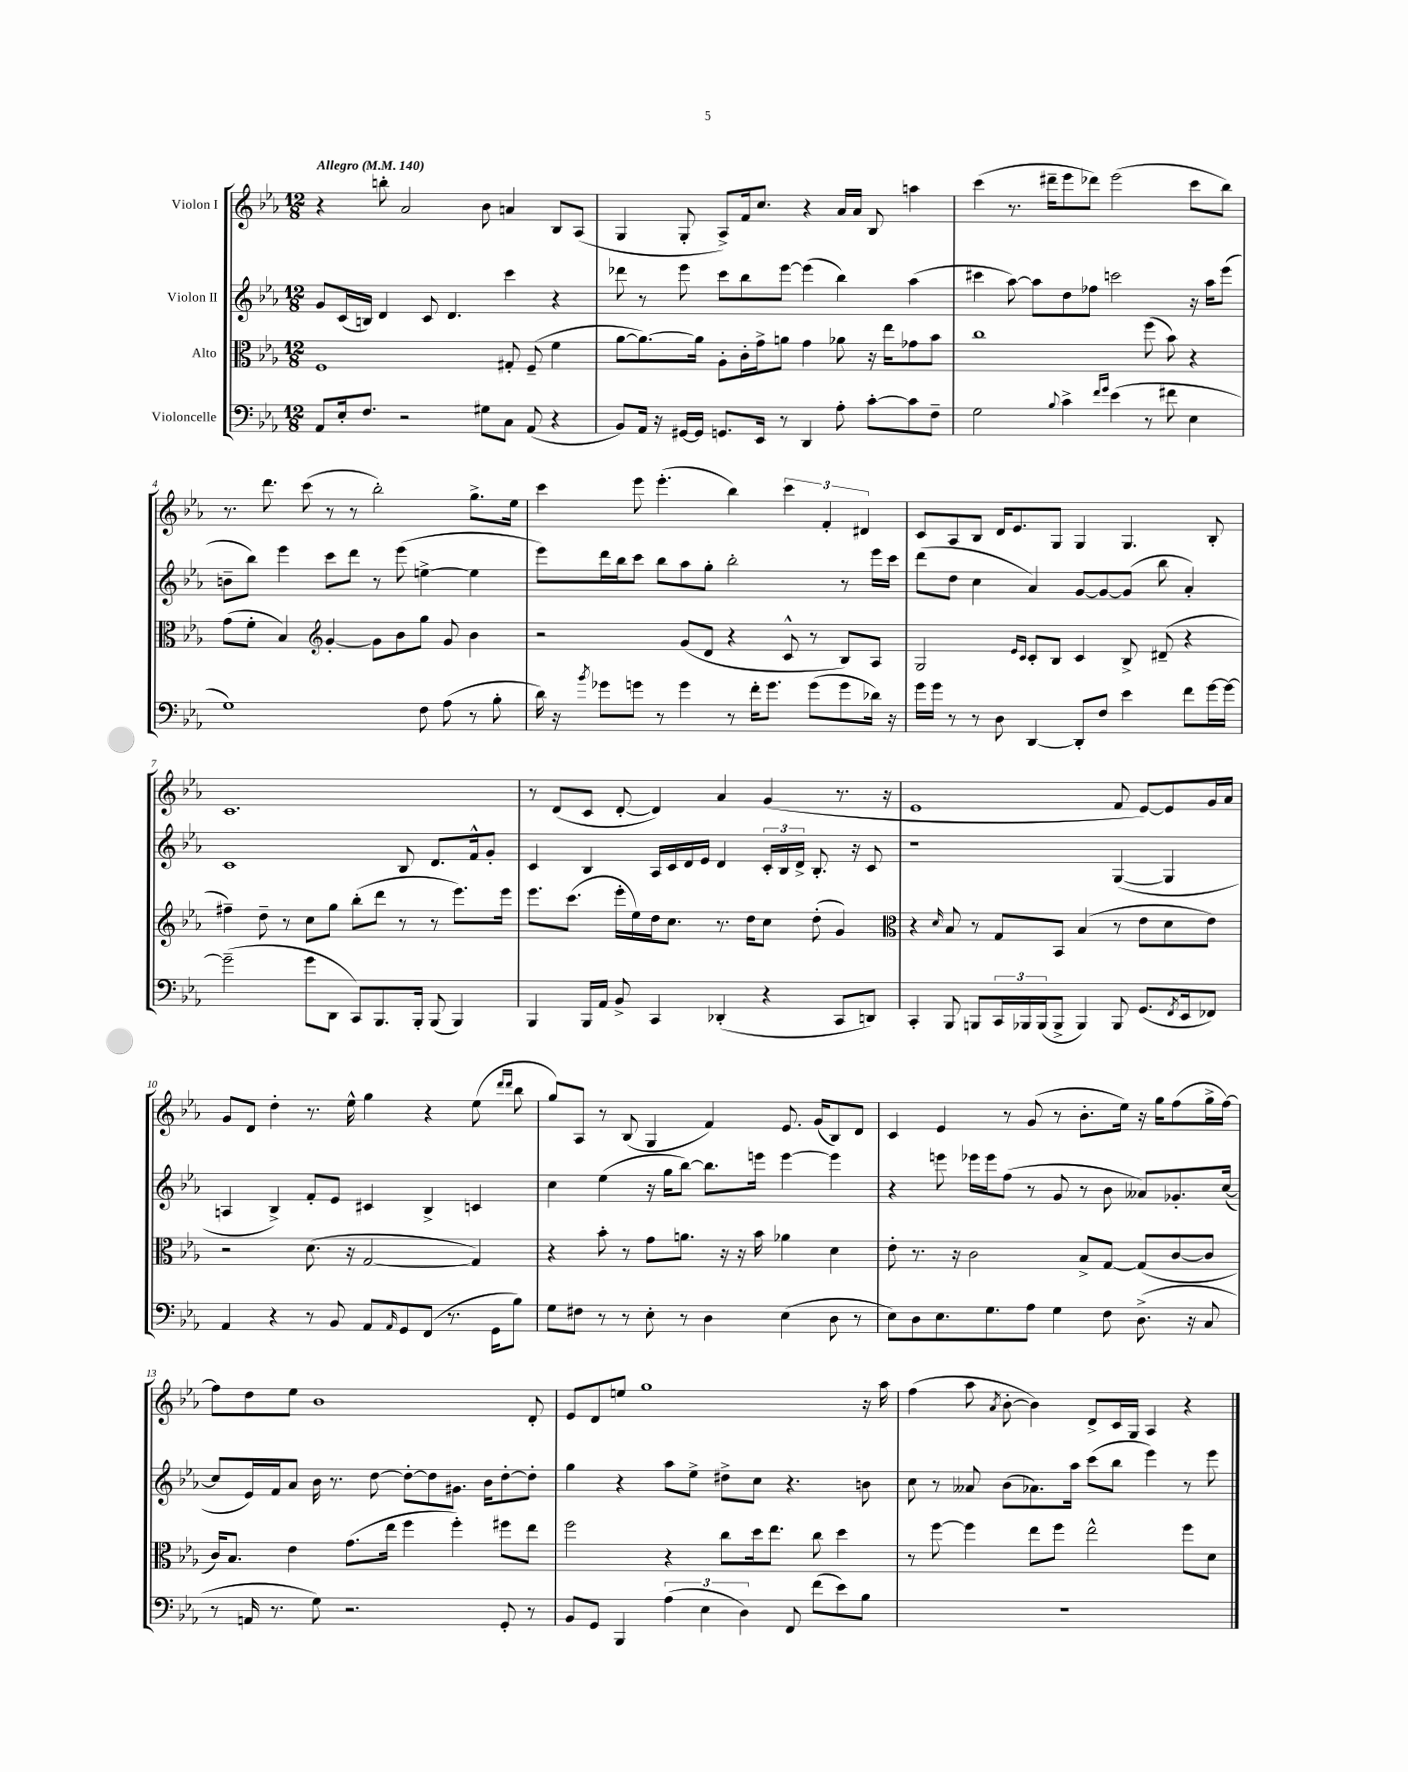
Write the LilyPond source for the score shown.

<<
\new StaffGroup <<
\new Staff = "s0" \with { instrumentName = "Violon I" } {
    \clef treble \key ees \major \numericTimeSignature \time 12/8 \tempo "Allegro" 4 = 140
    r4 b''8-. aes'2 bes'8 a'4 bes8 aes8( |
    g4 g8-. aes8->) f'16 c''8. r4 aes'16 aes'16 bes8 a''4 |
    c'''4( r8. dis'''16-- ees'''8 des'''8) ees'''2( c'''8 bes''8) |
    r8. d'''8. c'''8( r8 r8 bes''2-.) g''8.-> ees''16 |
    c'''4 ees'''8 ees'''4.-.( bes''4) \tuplet 3/2 { c'''4 f'4-. dis'4 } |
    c'8 aes8 bes8 d'16 ees'8. g8 g4 g4. bes8-. |
    c'1. |
    r8 d'8( c'8 d'8~-. d'4) aes'4 g'4( r8. r16 |
    ees'1 f'8 ees'8~) ees'8 g'16 aes'16 |
    g'8 d'8 d''4-. r8. ees''16-^ g''4 r4 ees''8( \grace { d'''16 d'''16 } bes''8 |
    g''8) aes8 r8 bes8( g4 f'4) ees'8. g'16( bes8) d'8 |
    c'4 ees'4 r8 g'8( r8 bes'8.-. ees''16) r16 g''16 f''8( g''16-> f''16~) |
    f''8 d''8 ees''8 bes'1 d'8-. |
    ees'8 d'8 e''8 g''1 r16 aes''16 |
    f''4( aes''8 \acciaccatura { aes'8 } bes'8~-. bes'4) d'8-> c'16 g16 aes4 r4 \bar "|." |
}
\new Staff = "s1" \with { instrumentName = "Violon II" } {
    \clef treble \key ees \major \numericTimeSignature \time 12/8
    g'8 c'16( b16) d'4 c'8 d'4. c'''4 r4 |
    des'''8 r8 ees'''8 c'''8 bes''8 ees'''8~ ees'''4( bes''4) aes''4( |
    cis'''4 aes''8~) aes''8 d''8 fes''8 c'''2 r16 aes''16 ees'''8( |
    b'8-- bes''8) ees'''4 c'''8 d'''8 r8 ees'''8( e''4~-> e''4 |
    ees'''8) d'''16 bes''16 c'''8 bes''8 aes''8 g''8-. bes''2-. r8 ees'''16 c'''16 |
    d'''8( d''8 c''4 aes'4) g'8~ g'8~ g'8( bes''8 aes'4-.) |
    c'1 bes8 d'8. f'16-^ g'8-. |
    c'4 bes4 aes16 c'16 d'16 ees'16 d'4 \tuplet 3/2 { c'16-. bes16 d'16-> } bes8.-. r16 c'8 |
    r1 g4~( g4 |
    a4 bes4->) f'8-. ees'8 cis'4 bes4-> c'4 |
    c''4 ees''4( r16 g''16 bes''8~) bes''8. e'''16 e'''4~ e'''4 |
    r4 e'''8 ees'''16 ees'''16 f''8( r8 g'8 r8 bes'8 aeses'8) ges'8.-. c''16~( |
    c''8 ees'16) f'16 aes'8 bes'16 r8. d''8~ d''8~-. d''8 gis'8. bes'16 d''8~-. d''8-. |
    g''4 r4 aes''8 ees''8-> dis''8-> c''8 r4. b'8 |
    c''8 r8 aeses'8 bes'8( aes'8.) aes''16 c'''8( bes''8 ees'''4) r8 ees'''8 \bar "|." |
}
\new Staff = "s2" \with { instrumentName = "Alto" } {
    \clef alto \key ees \major \numericTimeSignature \time 12/8
    f1 gis8-. f8--( f'4 |
    aes'8~ aes'8.~) aes'16 aes8-. c'16-. g'16-> a'8 g'4 aes'8 r16 ees''16 ges'8 bes'8 |
    c''1 f''8( bes'8) r4 |
    g'8( f'8-. bes4) \clef treble g'4~-. g'8 bes'8 g''8 g'8 bes'4 |
    r2 g'8( d'8 r4 c'8-^ r8 bes8) aes8 |
    g2 \grace { ees'16 c'16 } c'8-. bes8 c'4 bes8-> dis'8--( r4 |
    fis''4--) d''8-- r8 c''8 g''8 bes''8-.( d'''8 r8 r8 ees'''8.) ees'''16 |
    ees'''8. c'''8.( ees'''16-. ees''16) d''16 c''8. r8. d''16 c''8 d''8-.( g'4) |
    \clef alto r4 \grace { d'16 } bes8 r8 g8 bes,8 bes4( r8 ees'8 d'8 ees'8) |
    r2 d'8.( r16 g2~ g4) |
    r4 bes'8-. r8 g'8 a'8. r16 r16 bes'16 aes'4 d'4 |
    ees'8-. r8. r16 c'2 bes8-> g8~ g8( c'8~ c'8 |
    c'16) bes8. ees'4 g'8.( ees''16 f''4 f''4-.) fis''8 ees''8 |
    f''2 r4 c''8 d''16 ees''8. c''8 d''4 |
    r8 f''8~ f''4 ees''8 f''8 ees''2-^ f''8 d'8 \bar "|." |
}
\new Staff = "s3" \with { instrumentName = "Violoncelle" } {
    \clef bass \key ees \major \numericTimeSignature \time 12/8
    aes,8 ees16-. f8. r2 gis8 c8 aes,8( r4 |
    bes,8) aes,16 r16 gis,16~ gis,16 g,8. ees,16 r8 d,4 aes8-. c'8~-. c'8 f8-- |
    g2 \appoggiatura { bes8 } c'4-> \grace { f'16 g'16 } ees'4( r8 fis'8 ees4 |
    g1) f8 aes8( r8 bes8-. |
    d'16) r16 \acciaccatura { bes'8 } ges'8 g'8 r8 g'4 r8 f'16-. g'8. g'8( g'8 des'16) r16 |
    g'16 g'16 r8 r8 d8 d,4~ d,8-. f8 ees'4 f'8 g'16~ g'16~ |
    g'2--( g'8 d,8 c,8) bes,,8. bes,,16-. bes,,8( bes,,4) |
    bes,,4 bes,,16 aes,16 bes,8-> c,4 des,4-.( r4 c,8 d,8) |
    c,4-. bes,,8 b,,8 \tuplet 3/2 { c,16 bes,,16 bes,,16( } bes,,8-> bes,,4) bes,,8 g,8.( \acciaccatura { f,8 } ees,16 fes,8) |
    aes,4 r4 r8 bes,8 aes,8 \grace { aes,16 } g,8 f,8( r8. g,16 bes8) |
    g8 fis8 r8 r8 ees8-. r8 d4 ees4( d8 r8 |
    ees8) d8 ees8. g8. aes8 g4 f8 d8.->( r16 c8 |
    r8 a,16 r8. g8) r2. g,8-. r8 |
    bes,8 g,8 bes,,4 \tuplet 3/2 { aes4( ees4 d4) } f,8 f'8( ees'8) bes8 |
    R1. \bar "|." |
}
>>
>>
